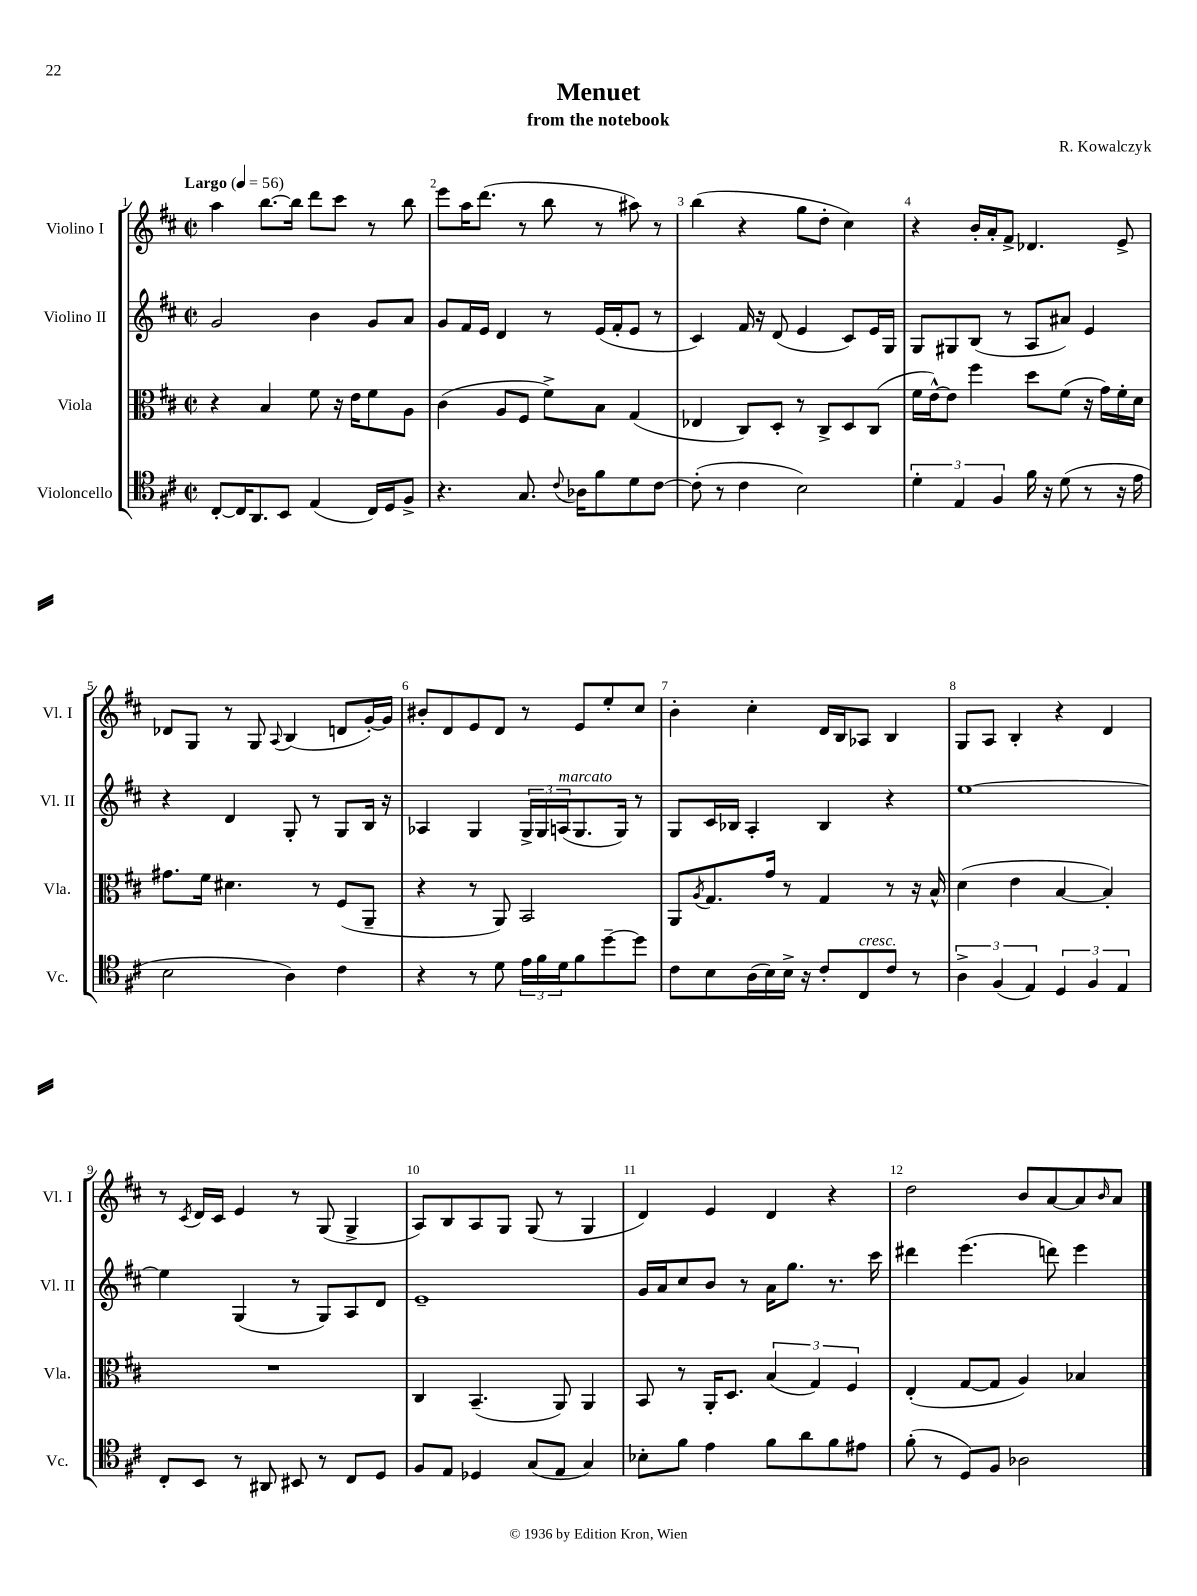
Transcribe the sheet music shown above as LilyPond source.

\header { title = "Menuet" composer = "R. Kowalczyk" subtitle = "from the notebook" }
<<
\new StaffGroup <<
\new Staff = "s0" \with { instrumentName = "Violino I" shortInstrumentName = "Vl. I" } {
    \clef treble \key d \major \defaultTimeSignature \time 2/2 \tempo "Largo" 4 = 56
    a''4 b''8.~ b''16 d'''8 cis'''8 r8 b''8 |
    e'''8 a''16 d'''8.( r8 b''8 r8 ais''8) r8 |
    b''4( r4 g''8 d''8-. cis''4) |
    r4 b'16-. a'16-. fis'8-> des'4. e'8-> |
    des'8 g8 r8 g8 \appoggiatura { a8 } b4( d'8 g'16~-.) g'16 |
    bis'8-. d'8 e'8 d'8 r8 e'8 e''8-. cis''8 |
    b'4-. cis''4-. d'16 b16 aes8 b4 |
    g8 a8 b4-. r4 d'4 |
    r8 \acciaccatura { cis'8 } d'16 cis'16 e'4 r8 g8( g4-> |
    a8) b8 a8 g8 g8( r8 g4 |
    d'4) e'4 d'4 r4 |
    d''2 b'8 a'8~ a'8 \grace { b'16 } a'8 \bar "|." |
}
\new Staff = "s1" \with { instrumentName = "Violino II" shortInstrumentName = "Vl. II" } {
    \clef treble \key d \major \defaultTimeSignature \time 2/2
    g'2 b'4 g'8 a'8 |
    g'8 fis'16 e'16 d'4 r8 e'16( fis'16-. e'8 r8 |
    cis'4) fis'16 r16 d'8( e'4 cis'8) e'16 g16 |
    g8 gis8 b8( r8 a8 ais'8) e'4 |
    r4 d'4 g8-. r8 g8 b16 r16 |
    aes4 g4 \tuplet 3/2 { g16-> g16 a16^\markup { \italic "marcato" }( } g8. g16) r8 |
    g8 cis'16 bes16 a4-. bes4 r4 |
    e''1~ |
    e''4 g4( r8 g8) a8 d'8 |
    e'1-- |
    g'16 a'16 cis''8 b'8 r8 a'16 g''8. r8. cis'''16 |
    dis'''4 e'''4.( d'''8) e'''4 \bar "|." |
}
\new Staff = "s2" \with { instrumentName = "Viola" shortInstrumentName = "Vla." } {
    \clef alto \key d \major \defaultTimeSignature \time 2/2
    r4 b4 fis'8 r16 e'16 fis'8 a8 |
    cis'4( a8 fis8 fis'8->) b8 g4( |
    ees4 cis8) d8-. r8 cis8-> d8 cis8( |
    fis'16 e'16~-^) e'8 fis''4 d''8 fis'8( r16 g'16) fis'16-. d'16 |
    gis'8. fis'16 dis'4. r8 fis8( a,8-- |
    r4 r8 a,8) b,2 |
    a,8 \acciaccatura { a8 } g8. g'16 r8 g4 r8 r16 b16-^ |
    d'4( e'4 b4~ b4-.) |
    R1 |
    cis4 b,4.--( a,8) a,4 |
    b,8 r8 a,16-. d8. \tuplet 3/2 { b4( g4) fis4 } |
    e4-.( g8~ g8 a4) bes4 \bar "|." |
}
\new Staff = "s3" \with { instrumentName = "Violoncello" shortInstrumentName = "Vc." } {
    \clef tenor \key d \major \defaultTimeSignature \time 2/2
    cis8~-. cis16 a,8. b,8 e4( cis16) d16 fis8-> |
    r4. g8. \appoggiatura { cis'8 } aes16 fis'8 d'8 cis'8~ |
    cis'8-.( r8 cis'4 b2) |
    \tuplet 3/2 { d'4-. e4 fis4 } fis'16 r16 d'8( r8 r16 e'16 |
    b2 a4) cis'4 |
    r4 r8 d'8 \tuplet 3/2 { e'16 fis'16 d'16 } fis'8 d''8~-- d''8 |
    cis'8 b8 a16( b16) b16-> r16 cis'8-. cis8^\markup { \italic "cresc." } cis'8 r8 |
    \tuplet 3/2 { a4-> fis4( e4) } \tuplet 3/2 { d4 fis4 e4 } |
    cis8-. b,8 r8 ais,8 bis,8 r8 cis8 d8 |
    fis8 e8 des4 g8( e8 g4) |
    bes8-. fis'8 e'4 fis'8 a'8 fis'8 eis'8 |
    fis'8-.( r8 d8) fis8 aes2 \bar "|." |
}
>>
>>
\layout { \context { \Score \override BarNumber.break-visibility = ##(#f #t #t) barNumberVisibility = #all-bar-numbers-visible } }
